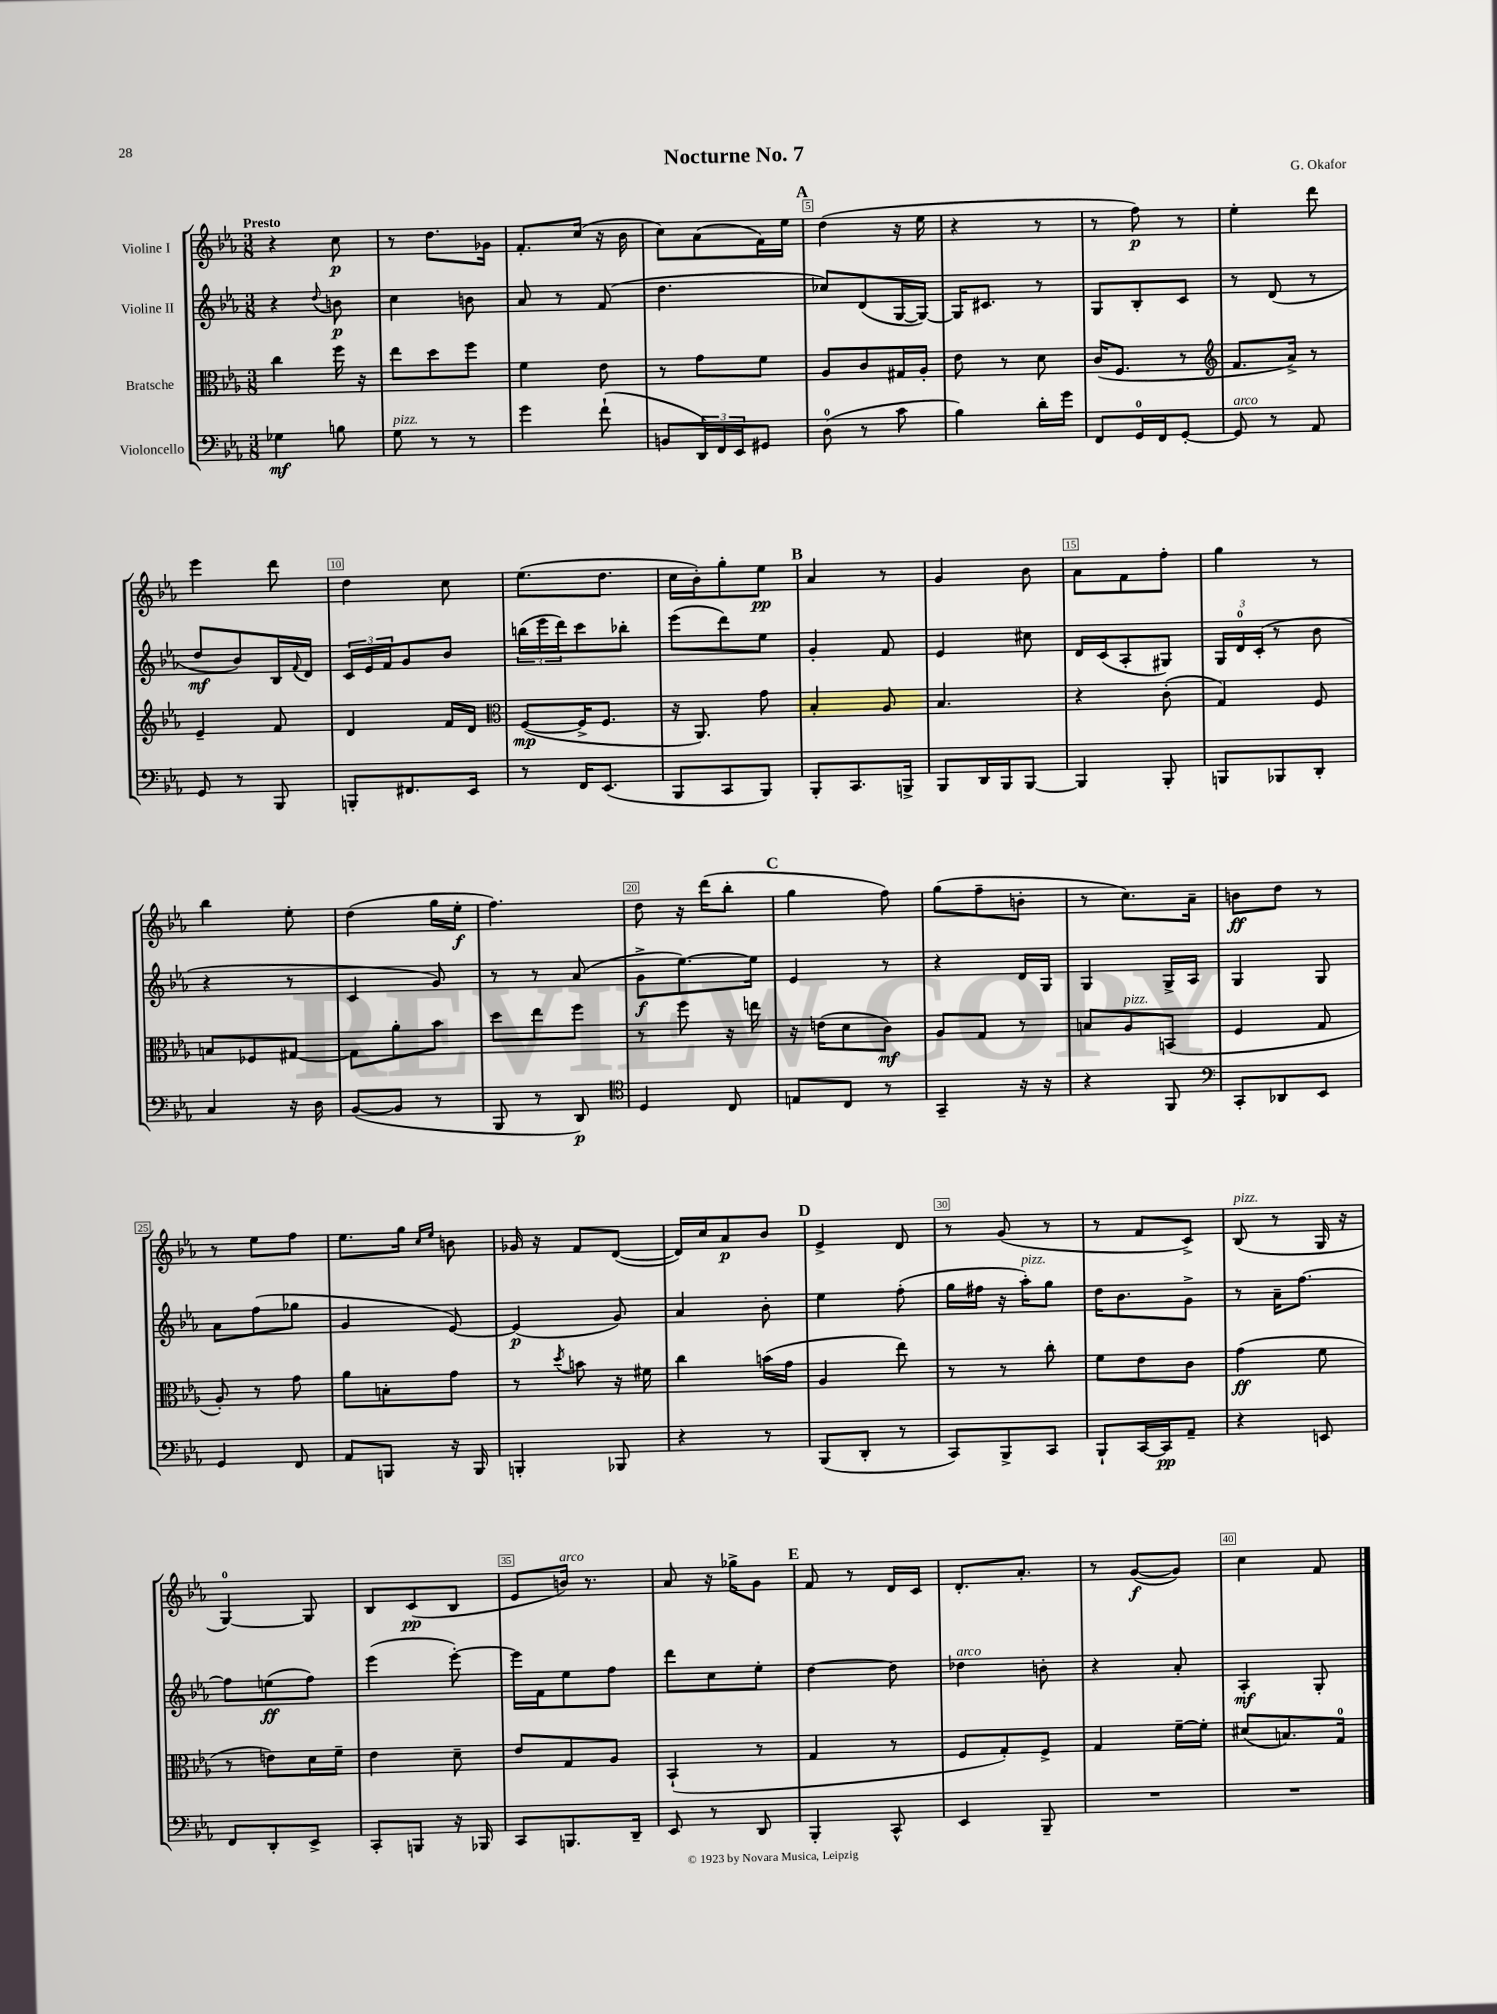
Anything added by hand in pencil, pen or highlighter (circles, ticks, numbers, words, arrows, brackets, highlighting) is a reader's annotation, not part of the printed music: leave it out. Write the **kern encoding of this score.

**kern	**kern	**kern	**kern
*staff4	*staff3	*staff2	*staff1
*clefF4	*clefC3	*clefG2	*clefG2
*k[b-e-a-]	*k[b-e-a-]	*k[b-e-a-]	*k[b-e-a-]
*M3/8	*M3/8	*M3/8	*M3/8
4G-\	4cc\	4r	4r
.	.	8qqdd/	.
8B\	16ff\	8b\	8cc\
.	16r	.	.
=	=	=	=
8G\	8ee-\L	4cc\	8r
8r	8dd\	.	8.dd\L
8r	8ff\J	8b\	.
.	.	.	16g-\Jk
=	=	=	=
4g\	4f\	8a-/	8.f'/L
.	.	8r	.
.	.	.	(16cc/Jk
(8f`\	8e-\	(8f/	16r
.	.	.	16b-\
=	=	=	=
8BB/L	8r	4.dd\	8cc\L)
24DD/L)	8g\L	.	(8a-\
24FF/	.	.	.
24EE-/J	.	.	.
8GG#/J	8f\J	.	16f\L)
.	.	.	16ee-\JJ
=	=	=	=
(8D\	8A-/L	8cc-/L)	(4dd\
8r	8c/	(8d/	.
8c\	16G#/L	[16G/L	16r
.	16A-'/JJ	16G/_JJ)	16ee-\
=	=	=	=
4B-\)	8e-\	16G/]LK	4r
.	.	8.c#/J	.
.	8r	.	.
16d'\LL	8d\	8r	8r
16g\JJ	.	.	.
=	=	=	=
8FF/L	(16c/LK	8G/L	8r
.	8.F/J	.	.
16GG/L	.	8B-'/	8ff\)
16FF/J	.	.	.
[8GG'/J	8r	8c/J	8r
=	=	=	=
*	*clefG2	*	*
8GG/]	8.f/L	8r	4ee-'\
8r	.	(8d/	.
.	16a-^/Jk)	.	.
8AA-/	8r	8r	8ddd\
=	=	=	=
8GG/	4e-~/	8dd/L	4eee-\
8r	.	8b-/)	.
8BBB-/	8f/	16B-/L	8ddd\
.	.	8qqf/	.
.	.	16d/JJ	.
=	=	=	=
8BBB'/L	4d/	24c/LL	4dd\
.	.	24e-/	.
.	.	24f/J	.
8.FF#/	.	8g/	.
.	16f/LL	8b-/J	8cc\
16EE-/Jk	16d/JJ	.	.
=	=	=	=
*	*clefC3	*	*
8r	([8F/L	(24bb\LL	(8.ee-\L
.	.	24eee-\	.
.	.	24ddd\J)	.
16FF/LK	16F^/]K	8ccc\	.
(8.EE-/J	8.F/J	.	8.dd\J
.	.	8bb-'\J	.
=	=	=	=
8BBB-/L	16r	(8eee-\L	16cc\LL
.	8.AA-/)	.	16b-'\J)
8CC/	.	8ddd\)	8gg'\
8BBB-/J)	8g\	8ee-\J	8ee-\J
=	=	=	=
8BBB-'/L	4B-'/	4g'/	4a-/
8.CC/	.	.	.
.	8A-/	8f/	8r
16BBB^/Jk	.	.	.
=	=	=	=
8BBB-/L	4.B-/	4e-/	4g/
16DD/L	.	.	.
16BBB-/J	.	.	.
[8BBB-/J	.	8cc#\	8b-\
=	=	=	=
4BBB-/]	4r	16d/LL	8a-\L
.	.	(16c/J	.
.	.	8A-'/	8f\
8BBB-'/	(8c'\	8G#/J)	8ff'\J
=	=	=	=
8BBB/L	4G/)	24G/LL	4gg\
.	.	24d/	.
.	.	(24c'/JJ	.
8BBB-/	.	8r	.
8DD'/J	8F/	8b-\	8r
=	=	=	=
4C/	8B/L	4r	4bb-\
.	8F-/	.	.
16r	[8G#/J	8r	8ee-'\
16D\	.	.	.
=	=	=	=
([8BB-/L	8G#\]L	4c/	(4dd\
8BB-/]J	8a-'\	.	.
8r	8b-\J	8g/)	16gg\LL
.	.	.	16ee-'\JJ
=	=	=	=
8BBB-/	8dd\L	8r	4.ff\)
8r	8ee-\	8r	.
8DD/)	8ff\J	(8a-/	.
=	=	=	=
*clefC4	*	*	*
4D/	8r	8g^\L	8dd\
.	8ff\	[8.ee-\)	16r
.	.	.	(16ddd\LK
8C/	16r	.	8bb-'\J
.	16ee\	16ee-\]Jk	.
=	=	=	=
8E/L	16r	4e-/	4gg\
.	(16e\LK	.	.
8C/J	8d\	.	.
8r	8c\J)	8r	8ff\)
=	=	=	=
4GG~/	8A-/L	4r	(8gg\L
.	8G/J	.	8ff~\
16r	8r	16d/LL	8b'\J
16r	.	16G/JJ	.
=	=	=	=
4r	8B/L	4G/	8r
.	8A-/	.	8.cc\L)
8FF/	(8BB/J	16G^/LL	.
.	.	16A-/JJ	16a-~\Jk
=	=	=	=
*clefF4	*	*	*
8CC'/L	4F/	4G/	8b\L
8DD-/	.	.	8dd\J
8EE-/J	8G/	8G/	8r
=	=	=	=
4GG/	8A-'/)	8a-\L	8r
.	8r	(8ff\	8ee-\L
8FF/	8g\	8gg-\J	8ff\J
=	=	=	=
8AA-/L	8a-\L	4g/	8.ee-\L
8BBB/J	8B'\	.	.
.	.	.	16gg\Jk
.	.	.	16qqcc/LL
.	.	.	16qqee-/JJ
16r	8g\J	[8e-/)	8b\
16BBB/	.	.	.
=	=	=	=
4BBB'/	8r	(4e-/]	16g-/
.	.	.	16r
.	8qdd/	.	.
.	8b\	.	8f/L
8BBB-/	16r	8g/)	([8d/J
.	16f#\	.	.
=	=	=	=
4r	4cc\	4a-/	16d/]LL)
.	.	.	16cc/J
.	.	.	8a-/
8r	(16b\LL	8b-'\	8b-/J
.	16g\JJ	.	.
=	=	=	=
(8BBB-/L	4A-/	4ee-\	4e-^/
8DD'/J	.	.	.
8r	8ee-\)	(8ff'\	8d/
=	=	=	=
8CC/L)	8r	16gg\LL	8r
.	.	16ff#\JJ	.
8BBB-^/	8r	16r	(8g/
.	.	16aa-'\LK)	.
8CC/J	8cc'\	8gg\J	8r
=	=	=	=
8BBB-`/L	8f\L	16dd\LK	8r
.	.	8.b-\	.
[16CC/L	8e-\	.	8f/L
16CC/]J	.	.	.
8AA-~/J	8c\J	8g^\J	8c^/J)
=	=	=	=
4r	(4g\	8r	(8B-/
.	.	16a-~\LK	8r
.	.	[8.ff\J	.
8EE/	8f\	.	16G/
.	.	.	16r
=	=	=	=
8FF/L	8r	8ff\]L	[4G/)
8DD'/	8e\L)	(8ee\	.
8EE-^/J	16d\L	8ff\J)	8G/]
.	16f~\JJ	.	.
=	=	=	=
8CC'/L	4e-\	(4eee-\	8B-/L
8BBB/J	.	.	(8c/
16r	8d~\	[8eee-'\)	8B-/J
16BBB-/	.	.	.
=	=	=	=
8CC/L	8e-/L	16eee-\]LL	8e-/L
.	.	16f\J	.
8.BBB/	8G/	8ee-\	16b/Jk)
.	.	.	8.r
.	8A-/J	8ff\J	.
16DD~/Jk	.	.	.
=	=	=	=
8EE-/	(4BB-`/	8ddd\L	8a-/
8r	.	8cc\	16r
.	.	.	16gg-^\LK
8DD/	8r	8ee-'\J	8g\J
=	=	=	=
4BBB-'/	4G/	[4dd\	8f/
.	.	.	8r
8CC^^/	8r	8dd\]	16d/LL
.	.	.	16c/JJ
=	=	=	=
4EE-/	8F/L	4dd-\	8.d'/L
.	8G'/)	.	.
.	.	.	8.a-'/J
8BBB-~/	8F^/J	8b'\	.
=	=	=	=
4.r	4G/	4r	8r
.	.	.	([8g/L
.	[16f~\LL	8a-'/	8g/]J)
.	16f'\]JJ	.	.
=	=	=	=
4.r	(8d#/L	4A-'/	4cc\
.	8.B/)	.	.
.	.	8G'/	8f/
.	16G/Jk	.	.
==	==	==	==
*-	*-	*-	*-
